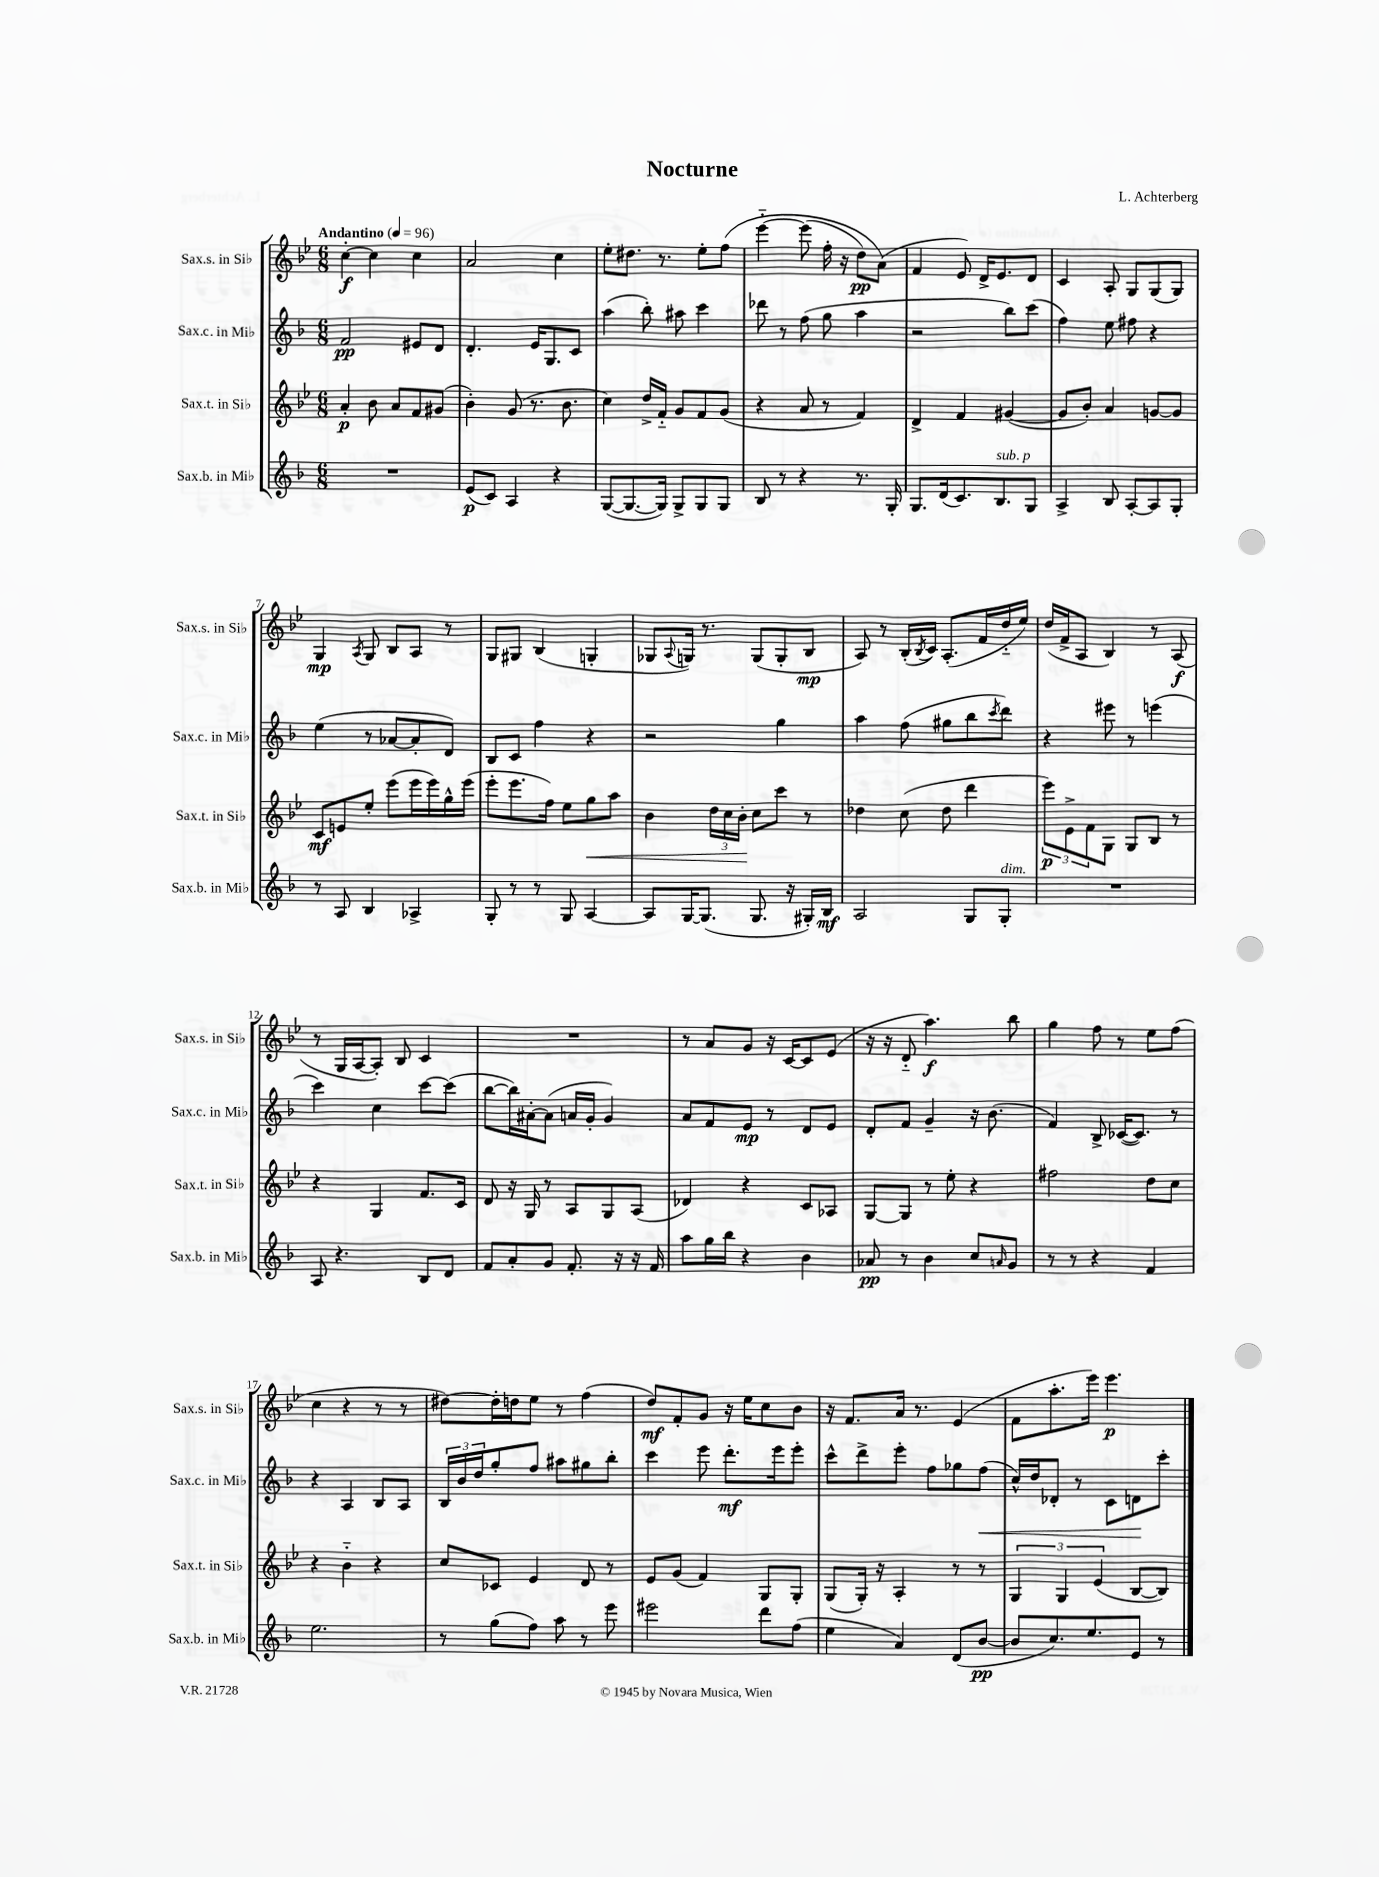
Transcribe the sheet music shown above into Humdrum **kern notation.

**kern	**kern	**kern	**kern
*staff4	*staff3	*staff2	*staff1
*clefG2	*clefG2	*clefG2	*clefG2
*k[b-]	*k[b-e-]	*k[b-]	*k[b-e-]
*M6/8	*M6/8	*M6/8	*M6/8
*MM96	*MM96	*MM96	*MM96
2.r	4a'	2f	[4cc'
.	8b-	.	4cc]
.	8a	.	.
.	8f	8e#	4cc
.	(8g#	8d	.
=	=	=	=
(8e	4b-')	4.d'	2a
8c)	.	.	.
4A	(8g	.	.
.	8.r	16e	.
.	.	8.G	.
4r	.	.	4cc
.	8.b-	.	.
.	.	8c	.
=	=	=	=
([8G	4cc)	(4aa	8ee-'
8.G_	.	.	8.dd#
.	16dd^	8bb-')	.
16G])	16f'~	.	8.r
8G^	8g	8aa#	.
8G	8f	4ccc	8ee-'
8G	(8g	.	&(8ff
=	=	=	=
8B-	4r	8ddd-	[4eee-'~
8r	.	8r	.
4r	8a	(8ff	(8eee-]
.	8r	8gg	16ff'
.	.	.	16r
8.r	4f)	4aa	8dd)
.	.	.	(8a&)
16G'	.	.	.
=	=	=	=
8.G	4d^	2r	4f
(16d	.	.	.
8.c)	4f	.	8e-)
.	.	.	16d^
8.B-	.	.	8.e-
.	([4g#	8bb-)	.
8G	.	(8ccc	8d
=	=	=	=
4A^	8g#]	4ff)	4c
.	8b-')	.	.
8B-	4a	8ee	8A'
[8A'	.	8ff#	8G
8A]	[8g	4r	(8G
8G'	8g]	.	8G)
=	=	=	=
8r	8c	(4ee	4G
8A	8e	.	.
.	.	.	8qA
4B-	8ee-'	8r	8G
.	(8eee-	[8a-	8B-
4A-^	16eee-	8a-']	8A
.	16eee-)	.	.
.	16gg^^	8d)	8r
.	(16eee-	.	.
=	=	=	=
8G'	8eee-'	8B-	8G
8r	8.eee-	8c	8G#
8r	.	4ff	(4B-
.	16ff)	.	.
8G	8ee-	.	.
[4A	8gg	4r	4G'
.	8aa	.	.
=	=	=	=
8A]	4b-	2r	8G-
.	.	.	8qqA
[16G	.	.	16G)
(8.G]	.	.	8.r
.	24dd	.	.
.	24cc	.	.
.	24b-'	.	.
8.G	8cc	.	(8G
.	8ccc	4gg	8G'
16r	.	.	.
16G#')	8r	.	8B-
16B-	.	.	.
=	=	=	=
2A	4dd-	4aa	8A)
.	.	.	8r
.	(8cc	(8ff	(16B-'
.	.	.	8qB-
.	.	.	16c)
.	8dd-	8gg#	(8.A'
8G	4ddd	8bb-	.
.	.	.	16f
.	.	8qccc	.
8G'	.	8ddd)	16dd'~
.	.	.	16ee-)
=	=	=	=
2.r	12eee-)	4r	(16dd
.	.	.	16f^
.	12e-^	.	.
.	.	.	8A
.	12f	.	.
.	8G	8eee#	4B-)
.	8G	8r	.
.	8B-	(4eee	8r
.	8r	.	(8A
=	=	=	=
8A	4r	4ccc)	8r
4.r	.	.	16G
.	.	.	[16A
.	4G	4cc	8A'])
.	.	.	8B-
8B-	8.f	[8ccc	4c
8d	.	(8ccc]	.
.	16c	.	.
=	=	=	=
8f	8d	[8bb-	2.r
8a'	16r	16bb-])	.
.	16G	[16a#'	.
8g	8r	(8a#]	.
8.f'	8A	16a	.
.	.	16g'	.
.	8G	4g)	.
16r	.	.	.
16r	(8A	.	.
16f	.	.	.
=	=	=	=
8aa	4d-)	8a	8r
16gg	.	8f	8a
16bb-	.	.	.
4r	4r	8e	8g
.	.	8r	16r
.	.	.	[16c
4b-	8c	8d	8c]
.	8A-	8e	(8e-
=	=	=	=
8a-	[8G	8d'	16r
.	.	.	16r
8r	8G]	8f	8d'~
4b-	8r	4g~	4.aa)
.	8ee-'	.	.
8cc	4r	16r	.
.	.	(8.b-	.
16qqa	.	.	.
8g	.	.	8bb-
=	=	=	=
8r	2ff#	4f)	4gg
8r	.	.	.
4r	.	8B-^	8ff
.	.	([16c-	8r
.	.	8.c-])	.
4f	8dd	.	8ee-
.	8cc	8r	(8ff
=	=	=	=
2.ee	4r	4r	4cc
.	4b-'~	4A	4r
.	4r	8B-	8r
.	.	8A	8r
=	=	=	=
8r	8cc	24B-	[8dd#)
.	.	24b-	.
.	.	24dd	.
(8gg	8c-	8gg'	16dd#']
.	.	.	16dd
8ff)	4e-	8ff	8ee-
8aa	.	8aa#	8r
8r	8d	8gg#	(4ff
8eee	8r	8bb-'	.
=	=	=	=
2eee#	8e-	4ccc	8dd)
.	(8g	.	8f'
.	4f)	8eee	8g
.	.	8.ddd'	16r
.	.	.	16ee-
8ddd	8G	.	8cc
.	.	16eee	.
(8ff	8G'	8eee'	8b-
=	=	=	=
4ee	(8G	8ccc^^	16r
.	.	.	8.f
.	16G')	8ddd^	.
.	16r	.	.
4a)	4A'	8eee'	16a
.	.	.	8.r
.	.	8ff	.
(8d	8r	8gg-	(4e-
[8b-	8r	(8ff	.
=	=	=	=
8b-]	6G	16cc^^)	8f
.	.	16dd	.
8.cc)	.	8d-'	8.aa'
.	6G	.	.
.	.	8r	.
8.ee	.	.	16eee-)
.	(6e-	.	.
.	.	8c	4.eee-
8e	[8B-	8d	.
8r	8B-])	8ccc'	.
==	==	==	==
*-	*-	*-	*-
